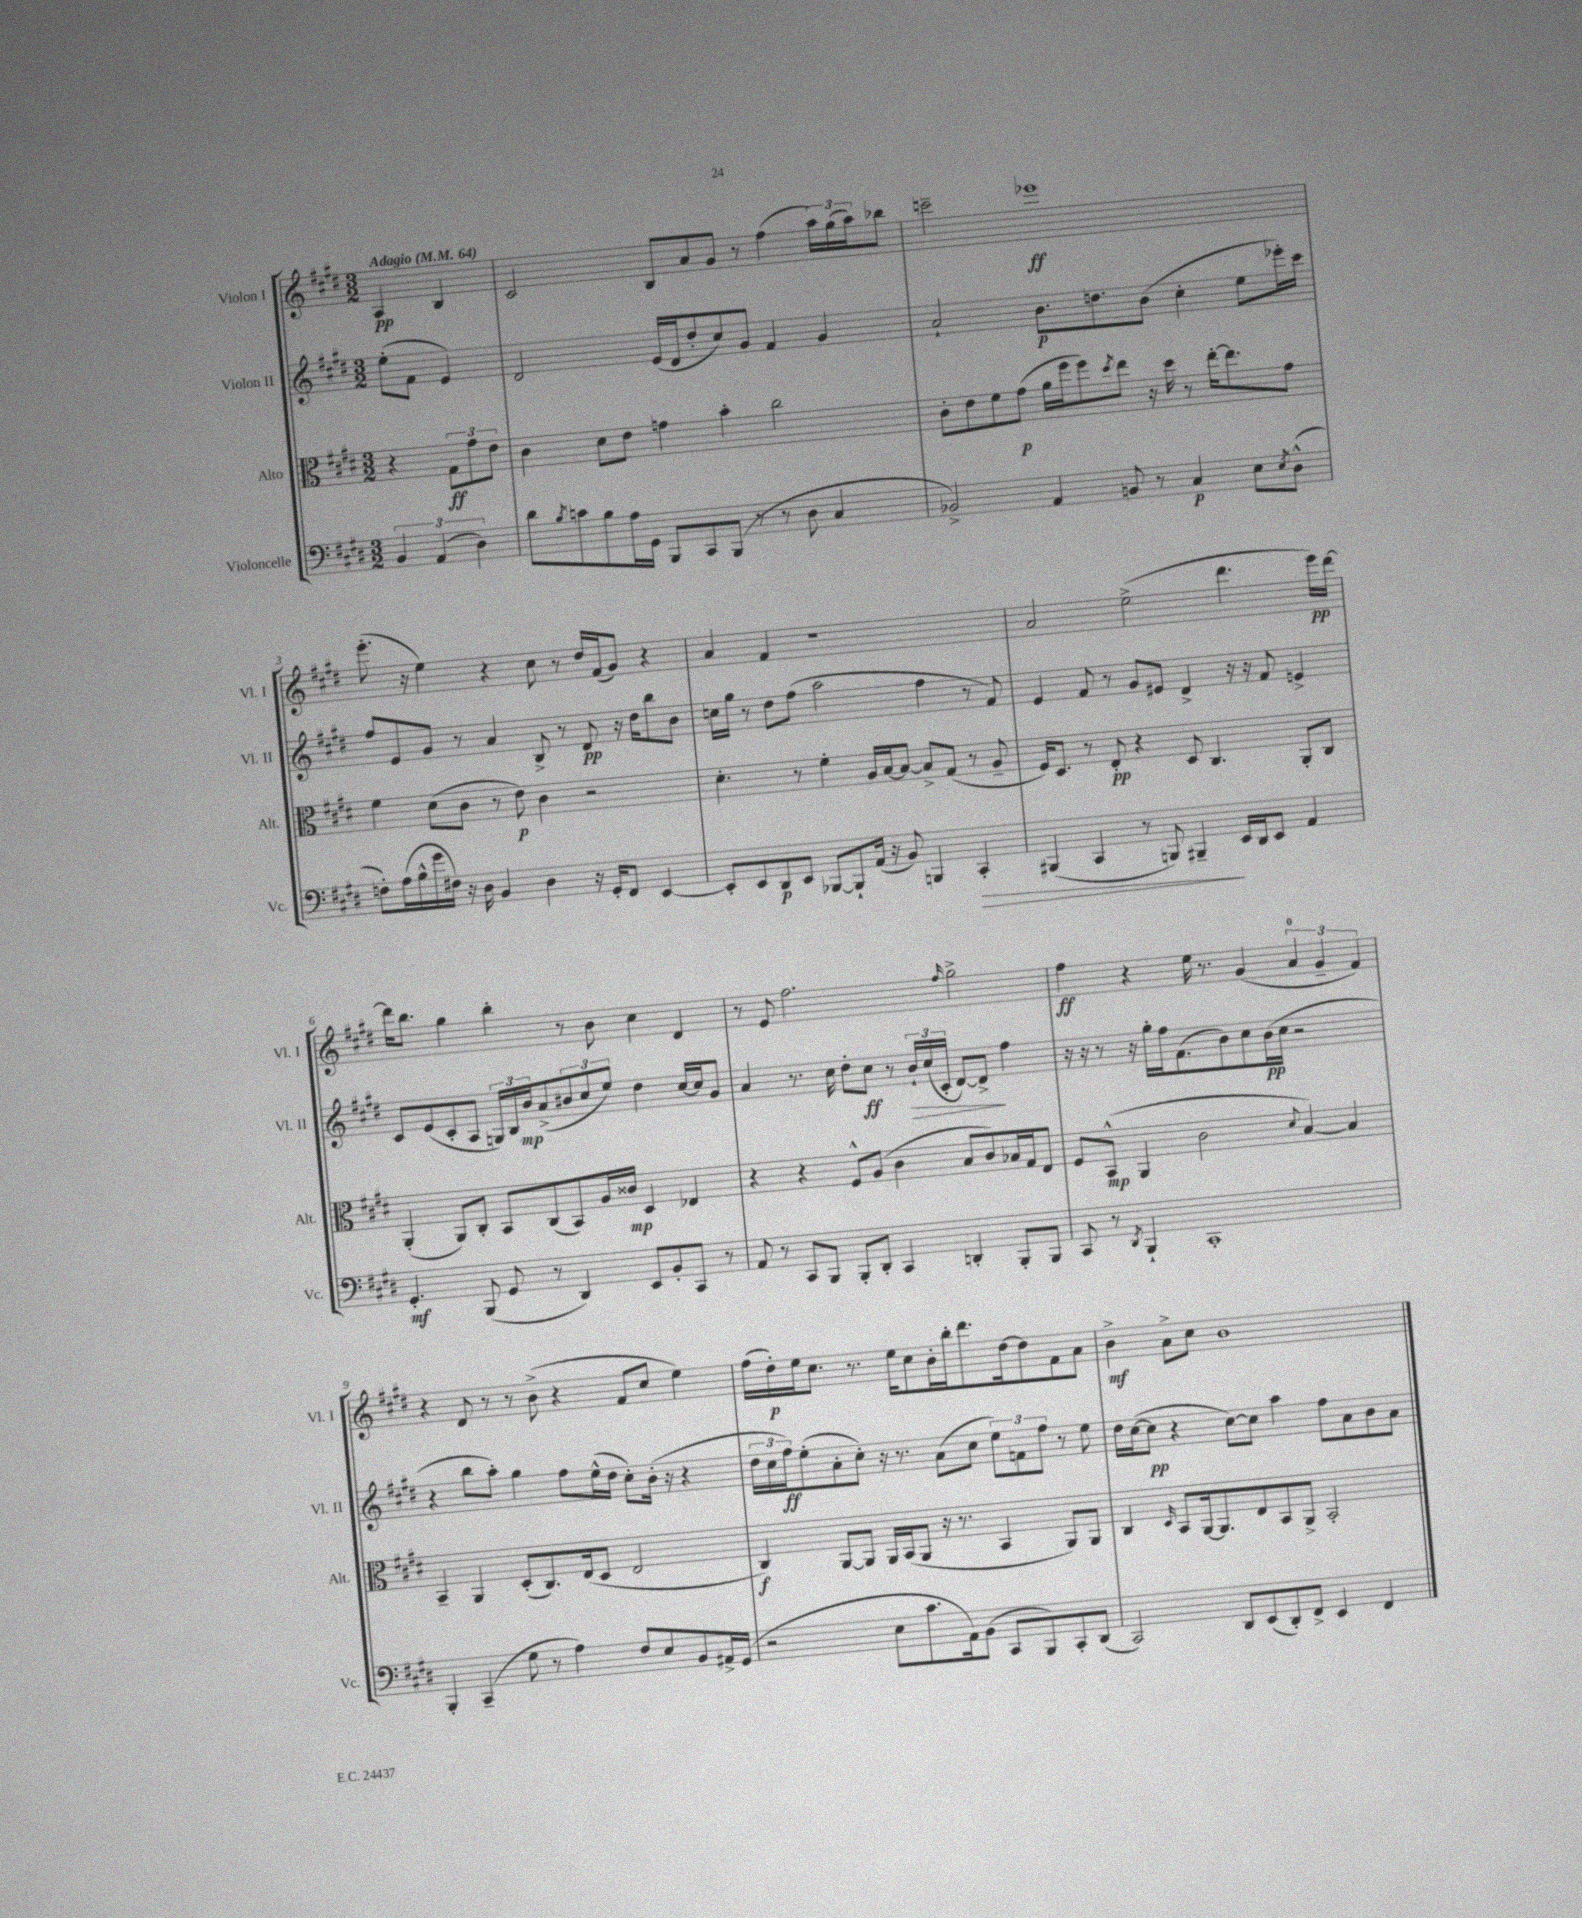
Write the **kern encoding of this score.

**kern	**kern	**kern	**kern
*staff4	*staff3	*staff2	*staff1
*clefF4	*clefC3	*clefG2	*clefG2
*k[f#c#g#d#]	*k[f#c#g#d#]	*k[f#c#g#d#]	*k[f#c#g#d#]
*M3/2	*M3/2	*M3/2	*M3/2
*MM64	*MM64	*MM64	*MM64
6BB/	4r	(8ee'\L	4A/
.	.	8f#\J	.
(6AA/	.	.	.
.	12G#\L	4e/)	4B/
6D#\)	12g#\	.	.
.	12e\J	.	.
=	=	=	=
8d#\L	4c#\	2d#/	2c#/
8qB/	.	.	.
8c\	.	.	.
8B\	8d#\L	.	.
16A\L	8e\J	.	.
16GG#\JJ	.	.	.
8BBB/L	4g\	(16e/LL	8B/L
.	.	16d#/J	.
8CC#/	.	8dd#'/	8a/
(8BBB/J	4b'\	8cc#/)	8g#/J
8r	.	8g#/J	8r
8r	2cc#\	4f#/	(4ff#\
8D#\	.	.	.
4C#/	.	4g#/	24aa\LL)
.	.	.	(24gg#\
.	.	.	24aa\J)
.	.	.	8bb-\J
=	=	=	=
2BB-^/)	8c#'\L	2a`/	2ccc~\
.	8e\	.	.
.	8f#\	.	.
.	(8g#\J	.	.
4AA/	16a\LL	8.b\L	1eee-
.	16ff#\J	.	.
.	8ff#\)	.	.
.	.	8.dd\	.
.	8qdd#/	.	.
8BB/	8ee\J	.	.
8r	16r	(8b\J	.
.	16dd#\	.	.
4C#/	8r	4cc#'\	.
.	[16ee'\LK	.	.
.	8.ee\]	.	.
8E\L	.	8ee\L	.
8qE/	.	.	.
(8D#^^\J	8g#\J	16eee-'\L)	.
.	.	16ccc#\JJ	.
=	=	=	=
8F'\L)	4f#\	8ff#/L	(8.eee'\
(16A\L	.	8e/	.
16B^^\	.	.	16r
16g#\	(8d#\L	8g#/J	4ee\)
16F#\JJ)	.	.	.
16r	8c#\J	8r	.
16D#\	.	.	.
4BB/	8r	4a/	4r
.	8e\)	.	.
4D#\	4c#\	8B^/	8cc#\
.	.	8r	8r
16r	2r	8d#/	16dd#/LL
16GG#'/LK	.	.	(16f#/J
8FF#/J	.	16r	8g#/J)
.	.	16dd#\LK	.
[4EE/	.	8bb\	4r
.	.	8b\J	.
=	=	=	=
8EE'/]L	4.d#'\	16cc\LL	4a/
.	.	16gg#\JJ	.
8EE/	.	8r	.
8DD#/	.	8dd#\L	4f#/
8EE/J	8r	(8ff#\J	.
[8BBB-/L	4f#'\	2aa\	1r
8BBB-`/]	.	.	.
(16AA/Jk	16A/LL	.	.
16r	[16B/J	.	.
8BB/)	8B/_J	.	.
4BBB/	8B^/]L	4ff#\	.
.	(8G#/J	.	.
4CC#'/	8r	8r	.
.	8A~/	8f#/)	.
=	=	=	=
(4BBB#/	16F#/LK)	4e/	2a/
.	8.D#/J	.	.
4CC#/	8r	8f#/	.
.	8E'/	8r	.
8r	4r	8g#/L	(2ee^\
8BBB/)	.	8e#/J	.
4BBB#~/	8D#/	4d#^/	.
.	4.C#/	.	.
16EE/LL	.	16r	4.ddd#\
16DD#/J	.	16r	.
8EE/J	.	8f#/	.
4AA/	8AA'/L	4e^/	.
.	8C#/J	.	16eee\LL)
.	.	.	[16ddd#\JJ
=	=	=	=
4.GG#'/	(4AA'/	8c#/L	16ddd#\]LK
.	.	.	8.bb\J
.	.	(8e/	.
.	8AA/L)	8c#'/	4gg#\
(8BBB/	8C#'/J	8A/J	.
8GG#/	8BB/L	24G/LL)	4bb'\
.	.	24B/	.
.	.	24b/J	.
8r	(8C#/	(8a^/	.
4DD#/)	8BB/)	12b#/	8r
.	.	12cc#/	.
.	16A/L	.	8b\
.	.	12ee/J)	.
.	16c##/JJ	.	.
8EE/L	4D#/	4dd#\	4cc#\
8BB'/	.	.	.
8CC#/J	4E-/	[16cc#/LL	4d#/
.	.	16cc#/]J	.
8r	.	8g#/J	.
=	=	=	=
8AA/	4r	4a/	8r
8r	.	.	8e/
8CC#/L	4r	8.r	2.ff#\
8BBB/J	.	.	.
.	.	16cc#\	.
8BBB'/L	8F#^^/L	8dd#'\L	.
8DD#'/J	(8A/J	8cc#\J	.
4CC#/	4c#\	8r	.
.	.	24b`/LL	.
.	.	(24cc#/	.
.	.	24c#'/JJ	.
.	.	.	16qqff#/
4DD'/	8B/L	[8d#/L)	2gg#^\
.	8c#/)	8d#^/]J	.
8BBB'/L	16B-/L	4ff#\	.
.	16G#/J	.	.
8BBB/J	8E/J	.	.
=	=	=	=
8CC#/	8F#/L	16r	4ff#\
.	.	16r	.
8r	(8BB^^/J	8r	.
8qDD#/	.	.	.
4BBB`/	4AA/	16r	4r
.	.	16gg#'\LL	.
.	.	16ff#\J	.
.	.	(8.f#\	.
1CC#'	2c#\	.	16ee\
.	.	.	8.r
.	.	8b\)	.
.	.	8cc#\	(4g#/
.	.	(16b\L	.
.	.	16cc#\JJ	.
.	8qqd#/	.	.
.	[4B/)	2r	6a/
.	.	.	6g#~/
.	4B/]	.	.
.	.	.	6f#/)
=	=	=	=
4BBB'/	4BB~/	4r	4r
(4CC#~/	4AA/	8bb\L	8d#/
.	.	8aa'\J)	8r
8G#\	(8D#'/L	4gg#\	8r
8r	8.C#/)	.	(8b^\
4A\)	.	8ff#\L	4r
.	(16E/k	.	.
.	8D#/J	(16ee^^\L	.
.	.	16dd#\JJ	.
8F#/L	2E/	8cc#'\L)	8f#/L
8E/	.	(16b'\Jk	8cc#/J
.	.	16r	.
8BB/	.	4r	4ee\)
16AA#^/L	.	.	.
(16GG#/JJ	.	.	.
=	=	=	=
2r	4C#/)	24dd#\LL	(16ff#\LL
.	.	24cc#\	.
.	.	.	16dd#'\)
.	.	24ff#\J)	.
.	.	(8ee'\	16ee\J
.	.	.	8.cc#\J
.	[8AA/L	8a'\	.
.	8AA/]J	8cc#'\J)	8.r
8E\L	16AA/LL	16r	.
.	(16BB/J	8.r	16ee\LK
8.c#\	8AA/J	.	8cc#\
.	16r	(8a\L	16b'\L
16AA\k)	8.r	.	16bb'\J
(8BB\J	.	8cc#\J	8.ddd#\
8CC#/L	4BB/	12ee\L)	.
.	.	.	[16dd#\k
.	.	12f\	.
8BBB/)	.	.	8dd#\]
.	.	12ff#\J	.
8CC#'/	8AA/L)	8r	8f#\
(8DD#/J	8AA/J	8ee\	8a\J
=	=	=	=
2CC#/)	4C#/	16dd#\LL	4b^\
.	.	([16cc#\J	.
.	.	8cc#\]J	.
.	16qqD#/	.	.
.	8BB/L	4r	8a^\L
.	[16AA/k	.	8cc#\J
.	8.AA/]	.	.
8DD#/L	.	[8cc#\L)	1b
(8EE/	8E/	8cc#\]J	.
8DD#'/)	8BB/	4aa\	.
8FF#^/J	8AA^/J	.	.
4EE/	2BB'/	8ff#\L	.
.	.	8a\	.
4FF#/	.	8b\	.
.	.	8a\J	.
==	==	==	==
*-	*-	*-	*-
